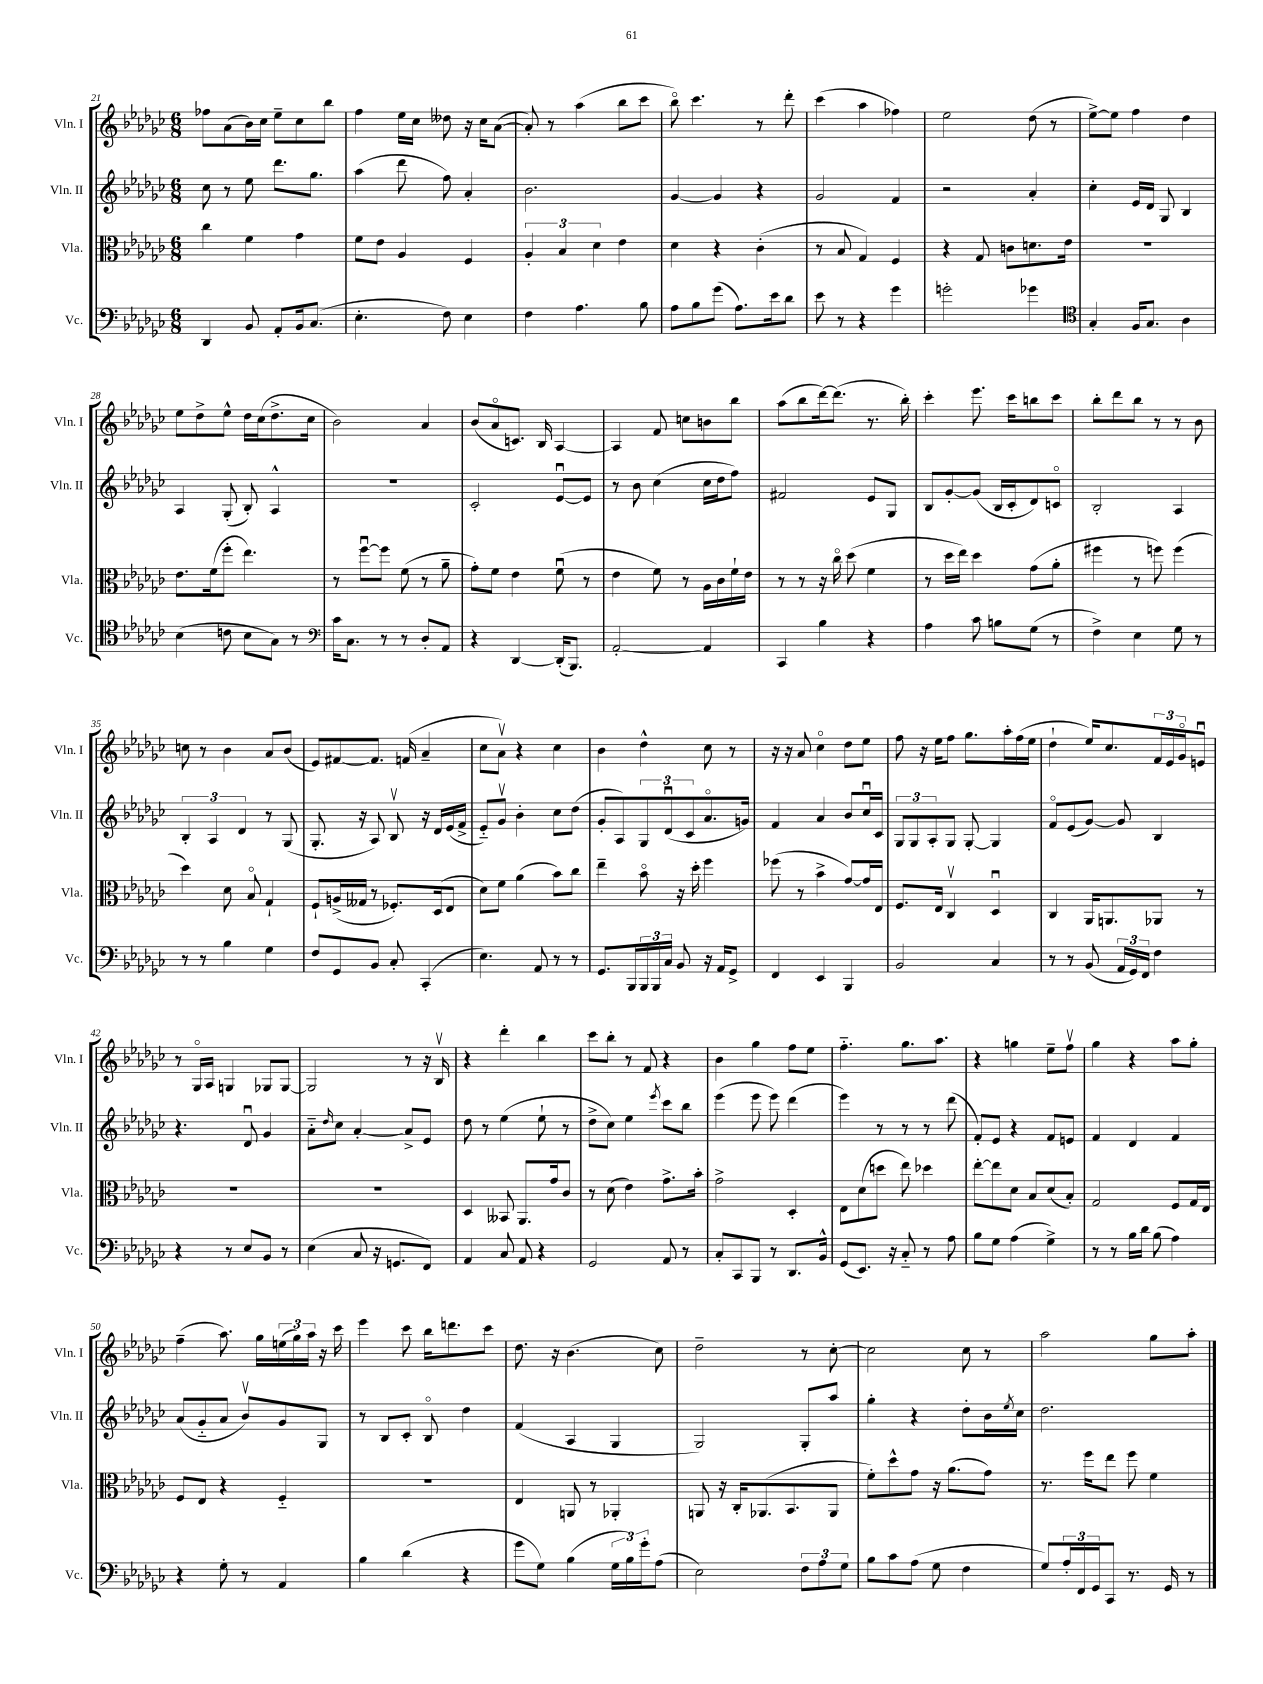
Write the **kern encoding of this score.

**kern	**kern	**kern	**kern
*staff4	*staff3	*staff2	*staff1
*clefF4	*clefC3	*clefG2	*clefG2
*k[b-e-a-d-g-c-]	*k[b-e-a-d-g-c-]	*k[b-e-a-d-g-c-]	*k[b-e-a-d-g-c-]
*M6/8	*M6/8	*M6/8	*M6/8
4DD-	4cc-	8cc-	8ff-
.	.	8r	(8a-
8BB-	4f	8ee-	16b-)
.	.	.	16cc-
8AA-'	.	8.ddd-	8ee-~
16BB-	4g-	.	8cc-
(8.C-	.	8.gg-	.
.	.	.	8bb-
=	=	=	=
4.E-'	8f	(4aa-	4ff
.	8e-	.	.
.	4A-	8ddd-	16ee-
.	.	.	16cc-
8F)	.	8ff)	8dd--
4E-	4F	4a-'	16r
.	.	.	16cc-
.	.	.	([8a-
=	=	=	=
4F	6A-'	2.b-	8a-'])
.	.	.	8r
.	6B-	.	.
4.A-	.	.	(4aa-
.	6d-	.	.
.	4e-	.	8bb-
8B-	.	.	8ccc-
=	=	=	=
8A-	4d-	[4g-	8bb-o)
8B-	.	.	4.ccc-
(8g-	4r	4g-]	.
8.A-)	.	.	.
.	(4c-'	4r	8r
16e-	.	.	.
8d-	.	.	8ddd-'
=	=	=	=
8e-	8r	2g-	(4ccc-
8r	8B-	.	.
4r	4G-)	.	4aa-
4g-	4F	4f	4ff-)
=	=	=	=
2g'	4r	2r	2ee-
.	8G-	.	.
.	8c	.	.
4g-	8.d	4a-'	(8dd-
.	.	.	8r
.	16e-	.	.
=	=	=	=
*clefC4	*	*	*
4G-'	2.r	4cc-'	[8ee-^)
.	.	.	8ee-]
16F	.	16e-	4ff
8.G-	.	16d-	.
.	.	8G-	.
4A-	.	4B-	4dd-
=	=	=	=
(4B-	8.e-	4A-	8ee-
.	.	.	8dd-^
.	(16f	.	.
8c	8ff'	(8G-'	8ee-^^
8B-	4.ee-)	8B-')	16dd-
.	.	.	(16cc-
8G-)	.	4A-^^	8.dd-^
8r	.	.	.
.	.	.	16cc-
=	=	=	=
*clefF4	*	*	*
16c-	8r	2.r	2b-)
8.C-	.	.	.
.	[8ffu	.	.
8r	8ff]	.	.
8r	(8f	.	.
8D-'	8r	.	4a-
8AA-	8a-~	.	.
=	=	=	=
4r	8g-')	2c-'	(8b-
.	8f	.	8a-o
[4DD-	4e-	.	8.c)
.	.	.	16B-
(16DD-']	(8fu	[8e-u	[4A-
8.BBB-)	.	.	.
.	8r	8e-]	.
=	=	=	=
[2AA-'	4e-	8r	4A-]
.	.	8b-	.
.	8f)	(4cc-	8f
.	8r	.	8cc
4AA-]	16A-	16cc-	8b
.	16c-	16dd-	.
.	16f`	8ff)	8bb-
.	16e-	.	.
=	=	=	=
4CC-	8r	2f#	(8aa-
.	8r	.	8bb-
4B-	16r	.	[16ddd-)
.	16cc-o	.	(8.ddd-]
.	(8dd-	.	.
4r	4f	8e-	8.r
.	.	8G-	.
.	.	.	16bb-')
=	=	=	=
4A-	8r	8B-	4ccc-'
.	16dd-	[8g-'	.
.	16ee-)	.	.
8c-	4dd-	(8g-]	8.eee-
8B	.	16B-	.
.	.	16c-'	16ccc-
(8G-	(8g-	8d-)	8bb
8r	8a-'	8co	8ccc-
=	=	=	=
4F^)	4ff#	2B-'	8bb-'
.	.	.	8ddd-
4E-	8r	.	8bb-
.	8ff)	.	8r
8G-	(4ff	4A-	8r
8r	.	.	8b-
=	=	=	=
8r	4dd-)	6B-'	8cc
8r	.	.	8r
.	.	6A-	.
4B-	8d-	.	4b-
.	.	6d-	.
.	8B-o	.	.
4G-	4G-`	8r	8a-
.	.	(8G-	(8b-
=	=	=	=
8F	8F`	8.G-'	8e-)
8GG-	(16A^	.	[8f#
.	16G--	16r	.
8BB-	8r	8A-)	8.f#]
8C-'	8.F-')	8B-v	.
.	.	.	(16f
(4CC-'	.	16r	4a-~
.	(16D-	16d-	.
.	8E-	(16e-	.
.	.	16f^	.
=	=	=	=
4.E-)	8d-)	8e-'~)	8cc-
.	8f	8g-v	8a-v)
.	(4a-	4b-'	4r
8AA-	.	.	.
8r	8b-)	8cc-	4cc-
8r	8cc-	(8dd-	.
=	=	=	=
8.GG-	4ee-~	8g-'	4b-
.	.	8A-)	.
16BBB-	.	.	.
24BBB-	8b-o	12G-	4dd-^^
24BBB-	.	.	.
24C-	.	(12d-u	.
8BB-	16r	.	.
.	.	12c-	.
.	16dd-'	.	.
16r	4ff	8.a-o	8cc-
16AA-	.	.	.
8GG-^	.	.	8r
.	.	16g)	.
=	=	=	=
4FF	(8ff-	4f	16r
.	.	.	16r
.	8r	.	8a-
4EE-	4b-^	4a-	4cc-o
4BBB-	[8g-)	8b-	8dd-
.	16g-]	16cc-u	8ee-
.	16E-	16c-	.
=	=	=	=
2BB-	8.F	12G-	8ff
.	.	12G-	.
.	.	.	16r
.	.	12A-'	.
.	16E-	.	16ee-
.	4C-v	8G-	8ff
.	.	[8G-'	8.gg-
4C-	4D-u	4G-]	.
.	.	.	16aa-'
.	.	.	(16ff
.	.	.	16ee-
=	=	=	=
8r	4C-	8fo	4dd-`
8r	.	(8e-	.
(8BB-	16AA-	[8g-)	16ee-)
.	8.AA	.	8.cc-
24AA-	.	8g-]	.
24GG-)	.	.	.
24FF	.	.	.
4F	8AA-	4B-	24f
.	.	.	24e-
.	.	.	24g-o
.	8r	.	8eu
=	=	=	=
4r	2.r	4.r	8r
.	.	.	16G-o
.	.	.	16A-
8r	.	.	4G
8E-	.	8d-u	.
8BB-	.	4g-	8G-
8r	.	.	[8G-
=	=	=	=
(4E-	2.r	8a-'~	2G-]
.	.	16qqdd-	.
.	.	8cc-	.
8C-	.	[4a-'	.
16r	.	.	.
8.GG	.	.	.
.	.	8a-^]	8r
8FF)	.	8e-	16r
.	.	.	16B-v
=	=	=	=
4AA-	4D-	8dd-	4r
.	.	8r	.
8C-	8BB--	(4ee-	4ddd-'
8AA-	8.AA-	.	.
4r	.	8ee-`	4bb-
.	16g-	.	.
.	8c-	8r	.
=	=	=	=
2GG-	8r	8dd-^	8ccc-
.	(8d-	8cc-)	8bb-'
.	4e-)	4ee-	8r
.	.	.	8f
.	.	8qeee-	.
8AA-	8.g-^	8ccc-	4r
8r	.	8bb-	.
.	16b-'	.	.
=	=	=	=
8C-'	2g-^	(4eee-	4b-
8CC-	.	.	.
8BBB-	.	8eee-	4gg-
8r	.	8eee-)	.
8.DD-	4D-'	(4ddd-	8ff
.	.	.	8ee-
16BB-^^	.	.	.
=	=	=	=
(8GG-	8E-	4eee-)	4.ff'~
8.EE-)	(8d-	.	.
.	8dd	8r	.
16r	.	.	.
8C-'~	8ee-)	8r	8.gg-
8r	4dd-	8r	.
.	.	.	8.aa-
8A-	.	(8ddd-	.
=	=	=	=
8B-	[8ee-'	8f')	4r
8G-	8ee-]	8e-	.
(4A-	8d-	4r	4gg
.	8B-	.	.
4G-^)	(8d-	8f	8ee-~
.	8B-')	8e	8ffv
=	=	=	=
8r	2G-	4f	4gg-
8r	.	.	.
16B-	.	4d-	4r
16d-	.	.	.
(8B-	.	.	.
4A-)	8F	4f	8aa-
.	16G-	.	8gg-'
.	16E-	.	.
=	=	=	=
4r	8F	(8a-	(4ff~
.	8E-	8g-'~	.
8G-'	4r	8a-	8.aa-)
8r	.	8b-v)	.
.	.	.	16gg-
4AA-	4F'~	8g-	(24ee
.	.	.	24gg-)
.	.	.	24aa-
.	.	8G-	16r
.	.	.	16ccc-
=	=	=	=
4B-	2.r	8r	4eee-
.	.	8B-	.
(4d-	.	8c-'	8ccc-
.	.	8B-o	16bb-
.	.	.	8.ddd
4r	.	4dd-	.
.	.	.	8ccc-
=	=	=	=
8g-	4E-	(4f	8.dd-
8G-)	.	.	.
.	.	.	16r
(4B-	8AA	4A-	(4.b-
.	8r	.	.
24G-	4AA-'	4G-	.
24B-)	.	.	.
24g-'	.	.	.
(8A-	.	.	8cc-)
=	=	=	=
2E-)	8AA	2G-)	2dd-~
.	16r	.	.
.	16C-'	.	.
.	(8.AA-	.	.
.	8.BB-	.	.
12F	.	8G-'	8r
12A-	.	.	.
.	8AA-	8aa-	[8cc-'
12G-	.	.	.
=	=	=	=
8B-	8f')	4gg-'	2cc-]
8c-	8dd-^^	.	.
(8A-	8g-	4r	.
8G-	16r	.	.
.	(8.a-	.	.
4F	.	8dd-'	8cc-
.	8g-)	16b-	8r
.	.	8qee-	.
.	.	16cc-	.
=	=	=	=
8G-)	8.r	2.dd-	2aa-
24A-'	.	.	.
24FF	.	.	.
.	16ff	.	.
24GG-	.	.	.
8CC-	8ee-	.	.
8.r	8ff	.	.
.	4f	.	8gg-
16GG-	.	.	.
8r	.	.	8aa-'
==	==	==	==
*-	*-	*-	*-
